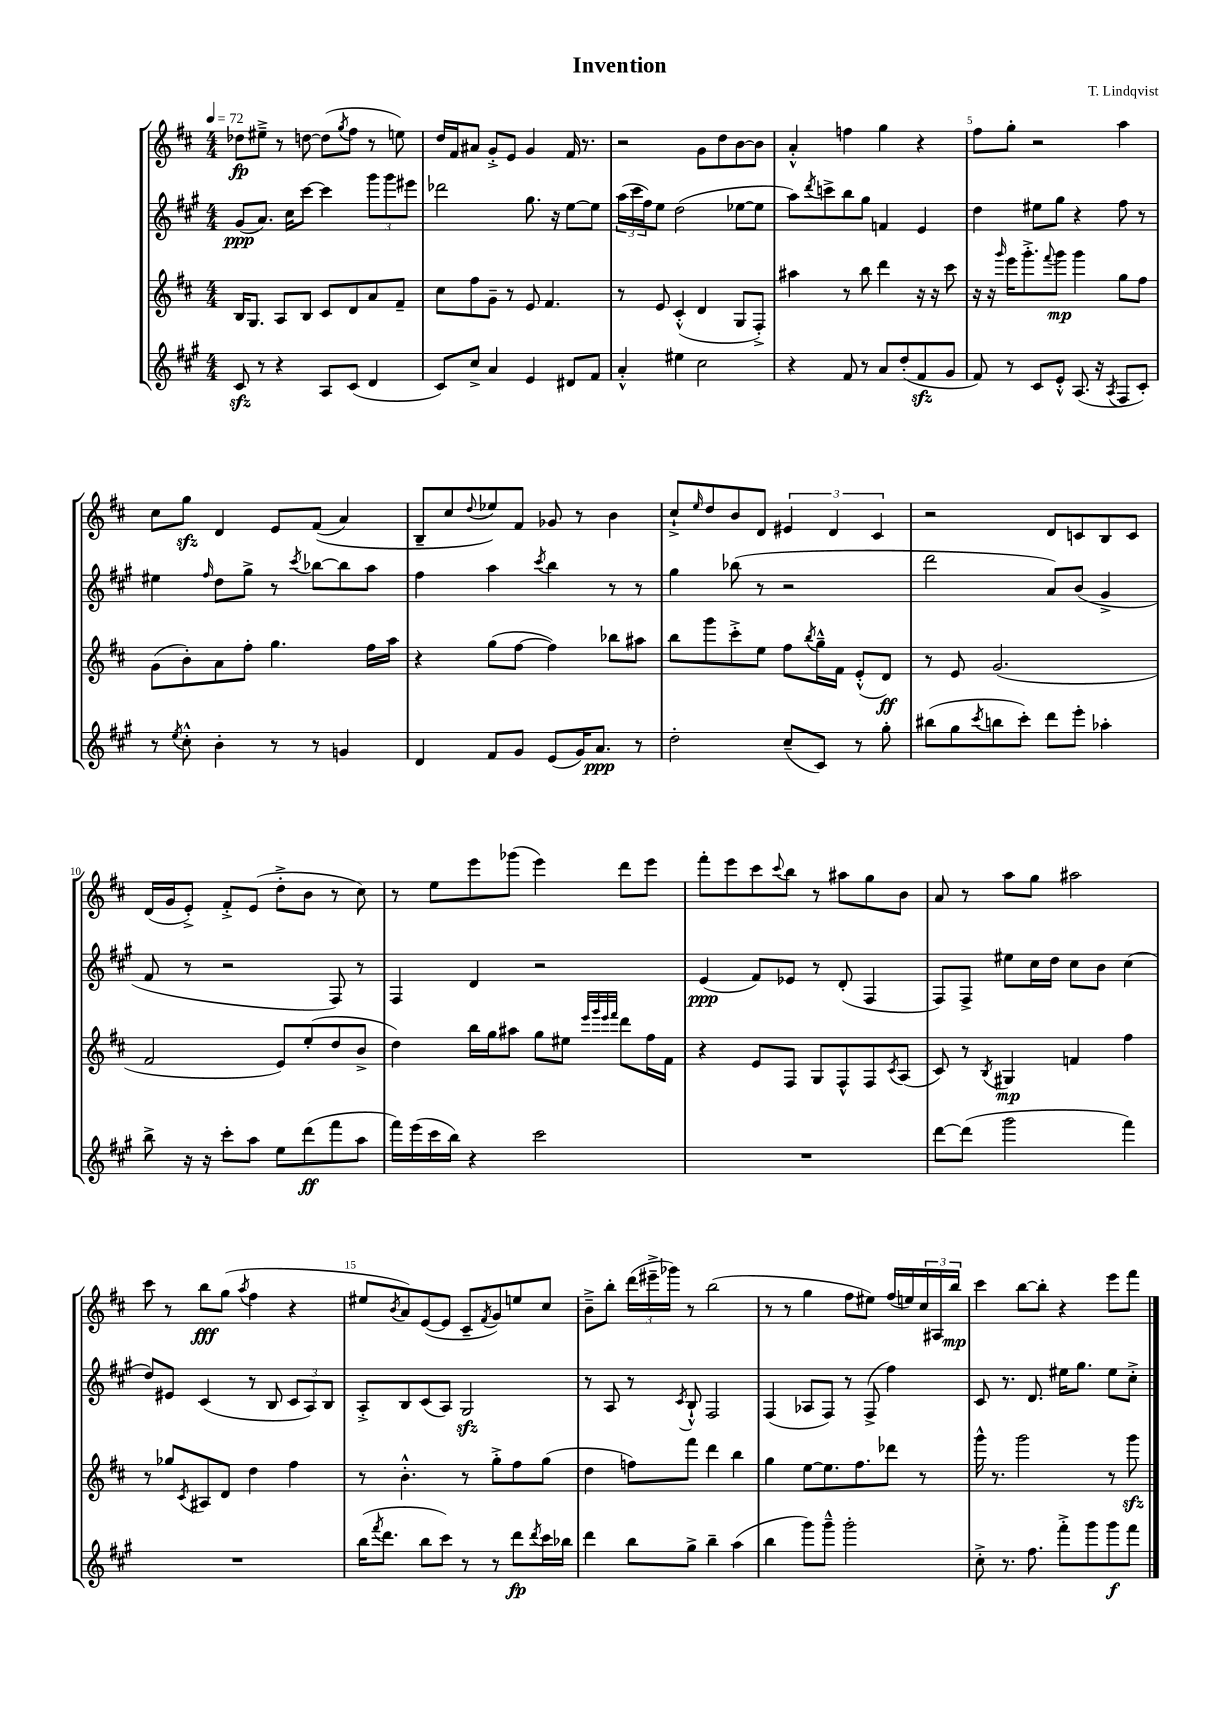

**kern	**kern	**kern	**kern
*staff4	*staff3	*staff2	*staff1
*clefG2	*clefG2	*clefG2	*clefG2
*k[f#c#g#]	*k[f#c#]	*k[f#c#g#]	*k[f#c#]
*M4/4	*M4/4	*M4/4	*M4/4
*MM72	*MM72	*MM72	*MM72
8c#	16B	(8g#	8dd-
.	8.G	.	.
8r	.	8.a)	8ee#~^
4r	8A	.	8r
.	.	16cc#	.
.	8B	[8ccc#	[8dd
8A	8c#	4ccc#]	(8dd]
.	.	.	8qgg
(8c#	8d	.	8ff#
4d	8a	12ggg#	8r
.	.	12ggg#	.
.	8f#~	.	8ee)
.	.	12eee#	.
=	=	=	=
8c#)	8cc#	2ddd-	16dd
.	.	.	16f#
8cc#^	8ff#	.	8a#
4a	8g~	.	8g'^
.	8r	.	8e
4e	8e	8.gg#	4g
.	4.f#	.	.
.	.	16r	.
8d#	.	[8ee	16f#
.	.	.	8.r
8f#	.	8ee]	.
=	=	=	=
4a'^^	8r	(24aa	2r
.	.	24ccc#	.
.	.	24ff#)	.
.	8e	8ee	.
4ee#	(4c#'^^	(2dd	.
2cc#	4d	.	8g
.	.	.	8dd
.	8G	[8ee-	[8b
.	8F#'^)	8ee-]	8b]
=	=	=	=
4r	4aa#	8aa)	4a'^^
.	.	8qddd	.
.	.	8ccc^	.
8f#	8r	8bb	4ff
8r	8bb	8gg#	.
8a	4ddd	4f	4gg
(8dd'	.	.	.
8f#	16r	4e	4r
.	16r	.	.
8g#	8ccc#	.	.
=	=	=	=
8f#)	16r	4dd	8ff#
.	16r	.	.
.	16qqggg	.	.
8r	16eee	.	8gg'
.	8.ggg'^	.	.
8c#	.	8ee#	2r
.	8qqfff#	.	.
8e'^^	8ggg	8gg#	.
(8.A	4ggg	4r	.
16r	.	.	.
8qA	.	.	.
8F#	8gg	8ff#	4aa
8c#')	8ff#	8r	.
=	=	=	=
8r	(8g	4ee#	8cc#
8qee	.	.	.
8cc#'^^	8b')	.	8gg
.	.	16qqff#	.
4b'	8a	8dd	4d
.	8ff#'	8gg#^	.
8r	4.gg	8r	8e
.	.	8qccc#	.
8r	.	[8bb-	&((8f#
4g	.	8bb-]	4a)
.	16ff#	8aa	.
.	16aa	.	.
=	=	=	=
4d	4r	4ff#	8B~
.	.	.	8cc#
.	.	.	8qqdd
8f#	(8gg	4aa	8ee-&)
8g#	[8ff#	.	8f#
.	.	8qccc#	.
(8e	4ff#])	4bb	8g-
16g#)	.	.	8r
8.a	.	.	.
.	8bb-	8r	4b
8r	8aa#	8r	.
=	=	=	=
2dd'	8bb	4gg#	8cc#`^
.	.	.	16qqee
.	8ggg	.	8dd
.	8ccc#'^	(8bb-	8b
.	8ee	8r	8d
(8cc#~	8ff#	2r	6e#
.	8qbb	.	.
8c#)	16gg~^^	.	.
.	.	.	6d
.	16f#	.	.
8r	(8e'^^	.	.
.	.	.	6c#
8gg#'	8d)	.	.
=	=	=	=
(8bb#	8r	2ddd	2r
8gg#	8e	.	.
8qccc#	.	.	.
8bb	(2.g	.	.
8ccc#')	.	.	.
8ddd	.	8a)	8d
8eee'	.	(8b	8c
4aa-'	.	4g#^	8B
.	.	.	8c
=	=	=	=
8bb^	2f#	8f#	(16d
.	.	.	16g
16r	.	8r	8e'^)
16r	.	.	.
8ccc#'	.	2r	8f#'^
8aa	.	.	(8e
8ee	8e)	.	8dd'^
(8ddd	(8ee'	.	8b
8fff#	8dd	8F#)	8r
8aa	8b^	8r	8cc#)
=	=	=	=
16fff#)	4dd)	4F#	8r
(16eee	.	.	.
16ccc#	.	.	8ee
16bb)	.	.	.
4r	16bb	4d	8eee
.	16gg	.	.
.	8aa#	.	(8ggg-
2ccc#	8gg	2r	4eee)
.	8ee#	.	.
.	32qqeee	.	.
.	32qqggg	.	.
.	32qqeee	.	.
.	32qqfff#	.	.
.	8ddd	.	8ddd
.	16ff#	.	8eee
.	16f#	.	.
=	=	=	=
1r	4r	(4e	8fff#'
.	.	.	8eee
.	8e	8f#)	8ccc#
.	.	.	8qqccc#
.	8F#	8e-	8bb
.	8G	8r	8r
.	8F#^^	(8d'	8aa#
.	8F#	4F#	8gg
.	8qc#	.	.
.	(8A	.	8b
=	=	=	=
[8ddd	8c#)	8F#)	8a
(8ddd]	8r	8F#^	8r
.	8qB	.	.
2ggg#	4G#	8ee#	8aa
.	.	16cc#	8gg
.	.	16dd	.
.	4f	8cc#	2aa#
.	.	8b	.
4fff#)	4ff#	(4cc#	.
=	=	=	=
1r	8r	8dd)	8ccc#
.	8gg-	8e#	8r
.	8qc#	.	.
.	8A#	(4c#	8bb
.	8d	.	(8gg
.	.	.	8qaa
.	4dd	8r	4ff#
.	.	8B	.
.	4ff#	12c#	4r
.	.	12A)	.
.	.	12B	.
=	=	=	=
(16bb	8r	8A'^	8ee#
8qfff#	.	.	.
8.ddd	.	.	.
.	.	.	8qb
.	4.b'^^	8B	8a)
8bb	.	(8c#	([8e
8ccc#)	.	8A)	8e]
8r	8r	2G#	8c#~
.	.	.	8qf#
8r	8gg'^	.	8g)
8ddd	8ff#	.	8ee
8qddd	.	.	.
16ccc#	(8gg	.	8cc#
16bb-	.	.	.
=	=	=	=
4ddd	4dd	8r	8b~^
.	.	8A	8bb'
8bb	8ff)	8r	(24ddd
.	.	.	24eee#~^
.	.	.	24ggg-)
.	.	8qc#	.
8gg#^	8fff#	8B`^^	8r
4bb~	4ddd	2F#	(2bb
(4aa	4bb	.	.
=	=	=	=
4bb	4gg	(4F#	8r
.	.	.	8r
8ggg#)	[8ee	8A-	4gg
8ggg#~^^	8.ee]	8F#)	.
2ggg#'	.	8r	8ff#
.	8.ff#	.	.
.	.	(8F#^	8ee#)
.	8ddd-	4ff#)	(16ff#
.	.	.	16ee)
.	8r	.	24cc#
.	.	.	24A#
.	.	.	24bb
=	=	=	=
8cc#'^	16ggg^^	8c#	4ccc#
.	8.r	.	.
8.r	.	8.r	.
.	2ggg	.	[8bb
8.ff#	.	8.d	.
.	.	.	8bb']
8fff#'^	.	16ee#	4r
.	.	8.gg#	.
8ggg#	.	.	.
8ggg#	8r	8ee#	8eee
8fff#	8ggg	8cc#'^	8fff#
==	==	==	==
*-	*-	*-	*-
